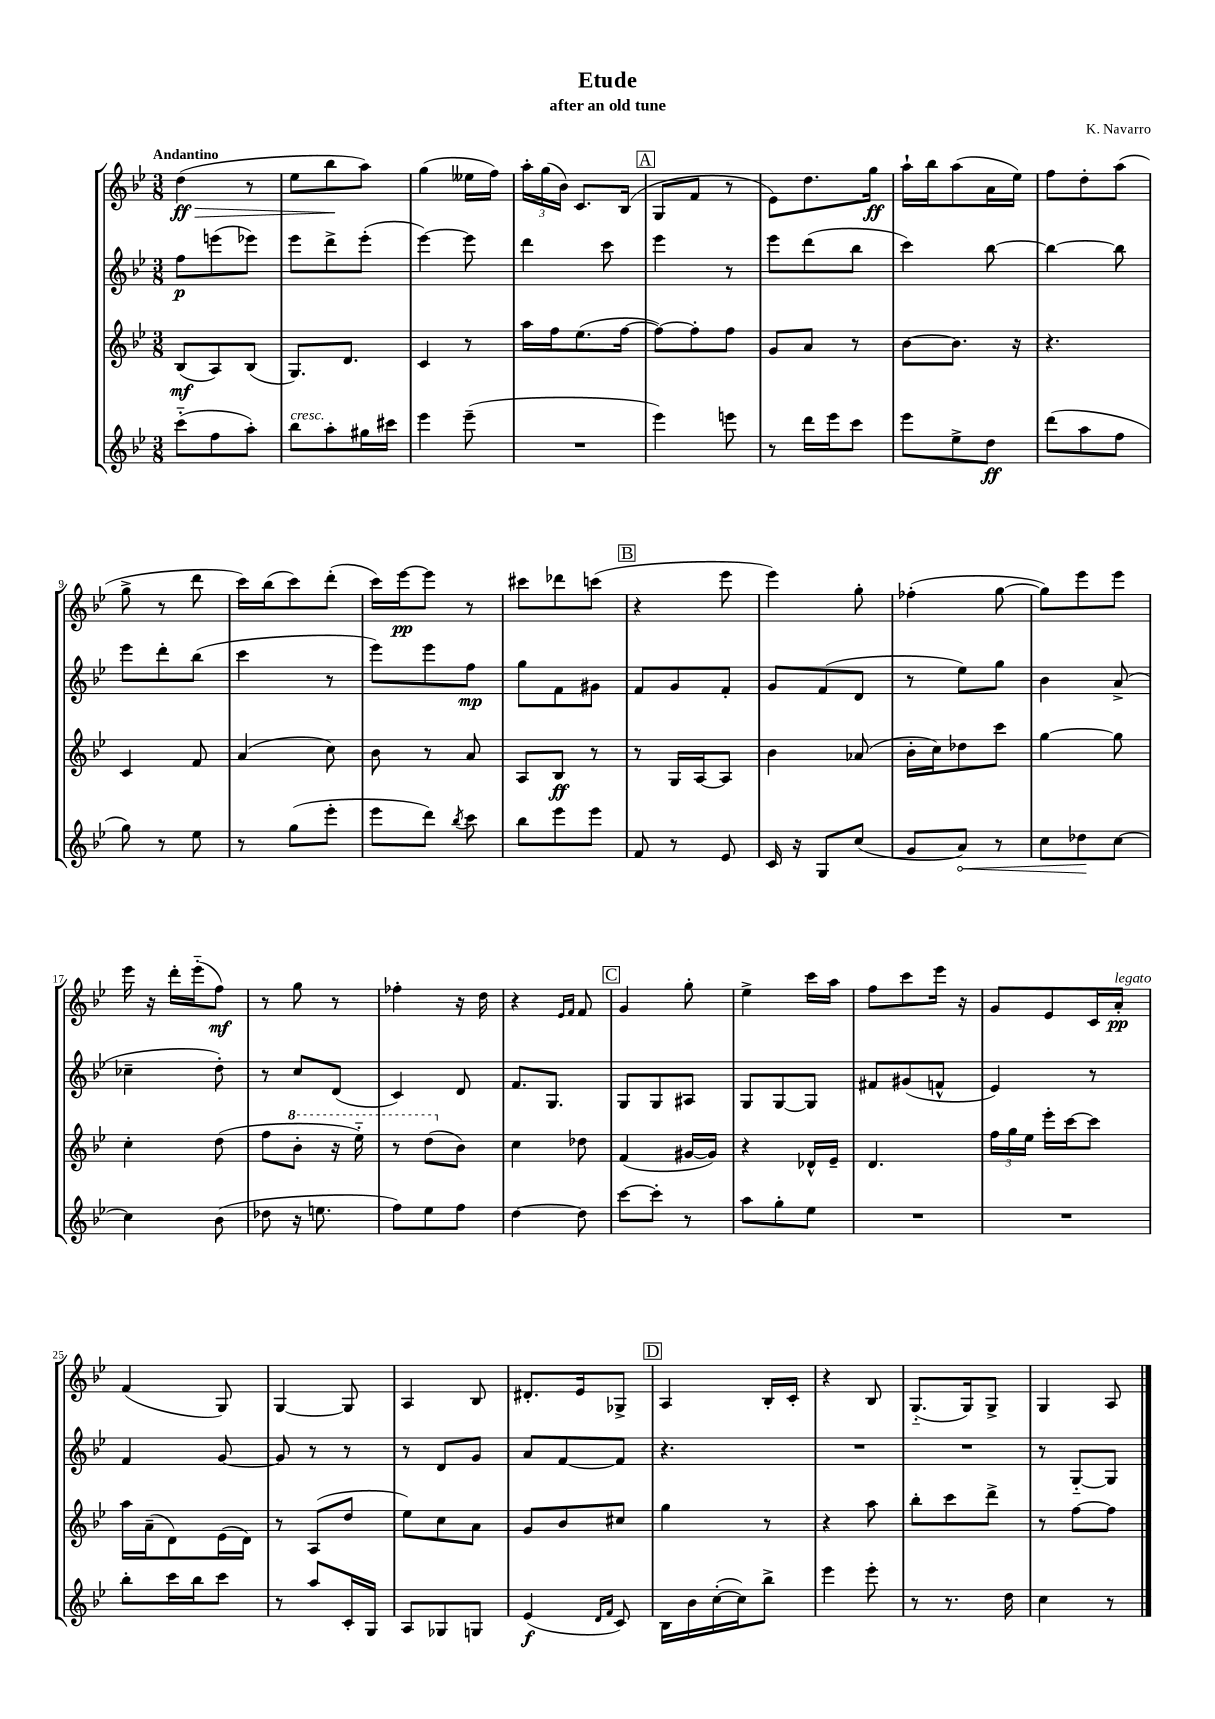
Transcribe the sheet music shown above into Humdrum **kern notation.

**kern	**kern	**kern	**kern
*staff4	*staff3	*staff2	*staff1
*clefG2	*clefG2	*clefG2	*clefG2
*k[b-e-]	*k[b-e-]	*k[b-e-]	*k[b-e-]
*M3/8	*M3/8	*M3/8	*M3/8
(8ccc'~	(8B-	8ff	(4dd
8ff	8A)	(8eee	.
8aa')	(8B-	8eee-)	8r
=	=	=	=
8bb-	8.G)	8eee-	8ee-
8aa'	.	8ddd^	8bb-
.	8.d	.	.
16gg#	.	(8eee-'	8aa)
16ccc#	.	.	.
=	=	=	=
4eee-	4c	[4eee-)	(4gg
(8eee-~	8r	8eee-]	16ee--
.	.	.	16ff)
=	=	=	=
4.r	16aa	4ddd	24aa'
.	.	.	(24gg
.	16ff	.	.
.	.	.	24b-)
.	(8.ee-	.	8.c
.	.	8ccc	.
.	[16ff	.	(16B-
=	=	=	=
4eee-)	8ff_)	4eee-	8G
.	8ff']	.	8f
8eee	8ff	8r	8r
=	=	=	=
8r	8g	8eee-	8e-)
16ddd	8a	(8ddd	8.dd
16eee-	.	.	.
8ccc	8r	8bb-	.
.	.	.	16gg
=	=	=	=
8eee-	[8b-	4ccc)	16aa`
.	.	.	16bb-
8ee-^	8.b-]	.	(8aa
8dd	.	[8bb-	16a
.	16r	.	16ee-)
=	=	=	=
(8ddd	4.r	4bb-_	8ff
8aa	.	.	8dd'
8ff	.	8bb-]	(8aa
=	=	=	=
8gg)	4c	8eee-	8gg^
8r	.	8ddd'	8r
8ee-	8f	(8bb-	8ddd
=	=	=	=
8r	(4a	4ccc	16ccc)
.	.	.	(16bb-
(8gg	.	.	8ccc)
8eee-'	8cc)	8r	(8ddd'
=	=	=	=
8eee-	8b-	8eee-)	16ccc)
.	.	.	[16eee-
8ddd)	8r	8eee-	8eee-]
8qbb-	.	.	.
8ccc	8a	8ff	8r
=	=	=	=
8bb-	8A	8gg	8ccc#
8eee-	8B-	8f	8ddd-
8eee-	8r	8g#	(8ccc
=	=	=	=
8f	8r	8f	4r
8r	16G	8g	.
.	[16A	.	.
8e-	8A]	8f'	8eee-
=	=	=	=
16c	4b-	8g	4eee-)
16r	.	.	.
8G	.	(8f	.
(8cc	(8a-	8d	8gg'
=	=	=	=
8g	16b-'	8r	(4ff-'
.	16cc)	.	.
8a)	8dd-	8ee-)	.
8r	8ccc	8gg	[8gg
=	=	=	=
8cc	[4gg	4b-	8gg])
8dd-	.	.	8eee-
[8cc	8gg]	(8a^	8eee-
=	=	=	=
4cc]	4cc'	4cc-~	16eee-
.	.	.	16r
.	.	.	16ddd'
.	.	.	(16eee-'~
(8b-	(8dd	8dd')	8ff)
=	=	=	=
8dd-	8ff	8r	8r
16r	8bb-'	8cc	8gg
8.ee	.	.	.
.	16r	(8d	8r
.	16eee-'~)	.	.
=	=	=	=
8ff)	8r	4c)	4ff-'
8ee-	(8ddd	.	.
8ff	8b-)	8d	16r
.	.	.	16dd
=	=	=	=
[4dd	4cc	8.f	4r
.	.	8.G	.
.	.	.	16qqe-
.	.	.	16qqf
8dd]	8dd-	.	8f
=	=	=	=
[8ccc	(4f	8G	4g
8ccc']	.	8G	.
8r	[16g#	8A#	8gg'
.	16g#])	.	.
=	=	=	=
8aa	4r	8G	4ee-^
8gg'	.	[8G	.
8ee-	16d-^^	8G]	16ccc
.	16e-~	.	16aa
=	=	=	=
4.r	4.d	8f#	8ff
.	.	(8g#	8ccc
.	.	8f^^	16eee-
.	.	.	16r
=	=	=	=
4.r	24ff	4e-)	8g
.	24gg	.	.
.	24ee-	.	.
.	16eee-'	.	8e-
.	[16ccc	.	.
.	8ccc]	8r	16c
.	.	.	16a'
=	=	=	=
8bb-'	16aa	4f	(4f
.	(16a~	.	.
16ccc	8d)	.	.
16bb-	.	.	.
8ccc	(16e-	[8g	8G)
.	16d)	.	.
=	=	=	=
8r	8r	8g]	[4G
8aa	(8A	8r	.
16c'	8dd	8r	8G]
16G	.	.	.
=	=	=	=
8A	8ee-)	8r	4A
8G-	8cc	8d	.
8G	8a	8g	8B-
=	=	=	=
(4e-	8g	8a	8.d#'
.	8b-	[8f	.
.	.	.	16e-
16qqd	.	.	.
16qqf	.	.	.
8c)	8cc#	8f]	8G-^
=	=	=	=
16B-	4gg	4.r	4A
16b-	.	.	.
([16cc'	.	.	.
16cc])	.	.	.
8bb-^	8r	.	16B-'
.	.	.	16c'
=	=	=	=
4eee-	4r	4.r	4r
8eee-'	8aa	.	8B-
=	=	=	=
8r	8bb-'	4.r	(8.G'~
8.r	8ccc	.	.
.	.	.	16G)
.	8ddd^	.	8G^
16dd	.	.	.
=	=	=	=
4cc	8r	8r	4G
.	[8ff	[8G'~	.
8r	8ff]	8G]	8A
==	==	==	==
*-	*-	*-	*-
